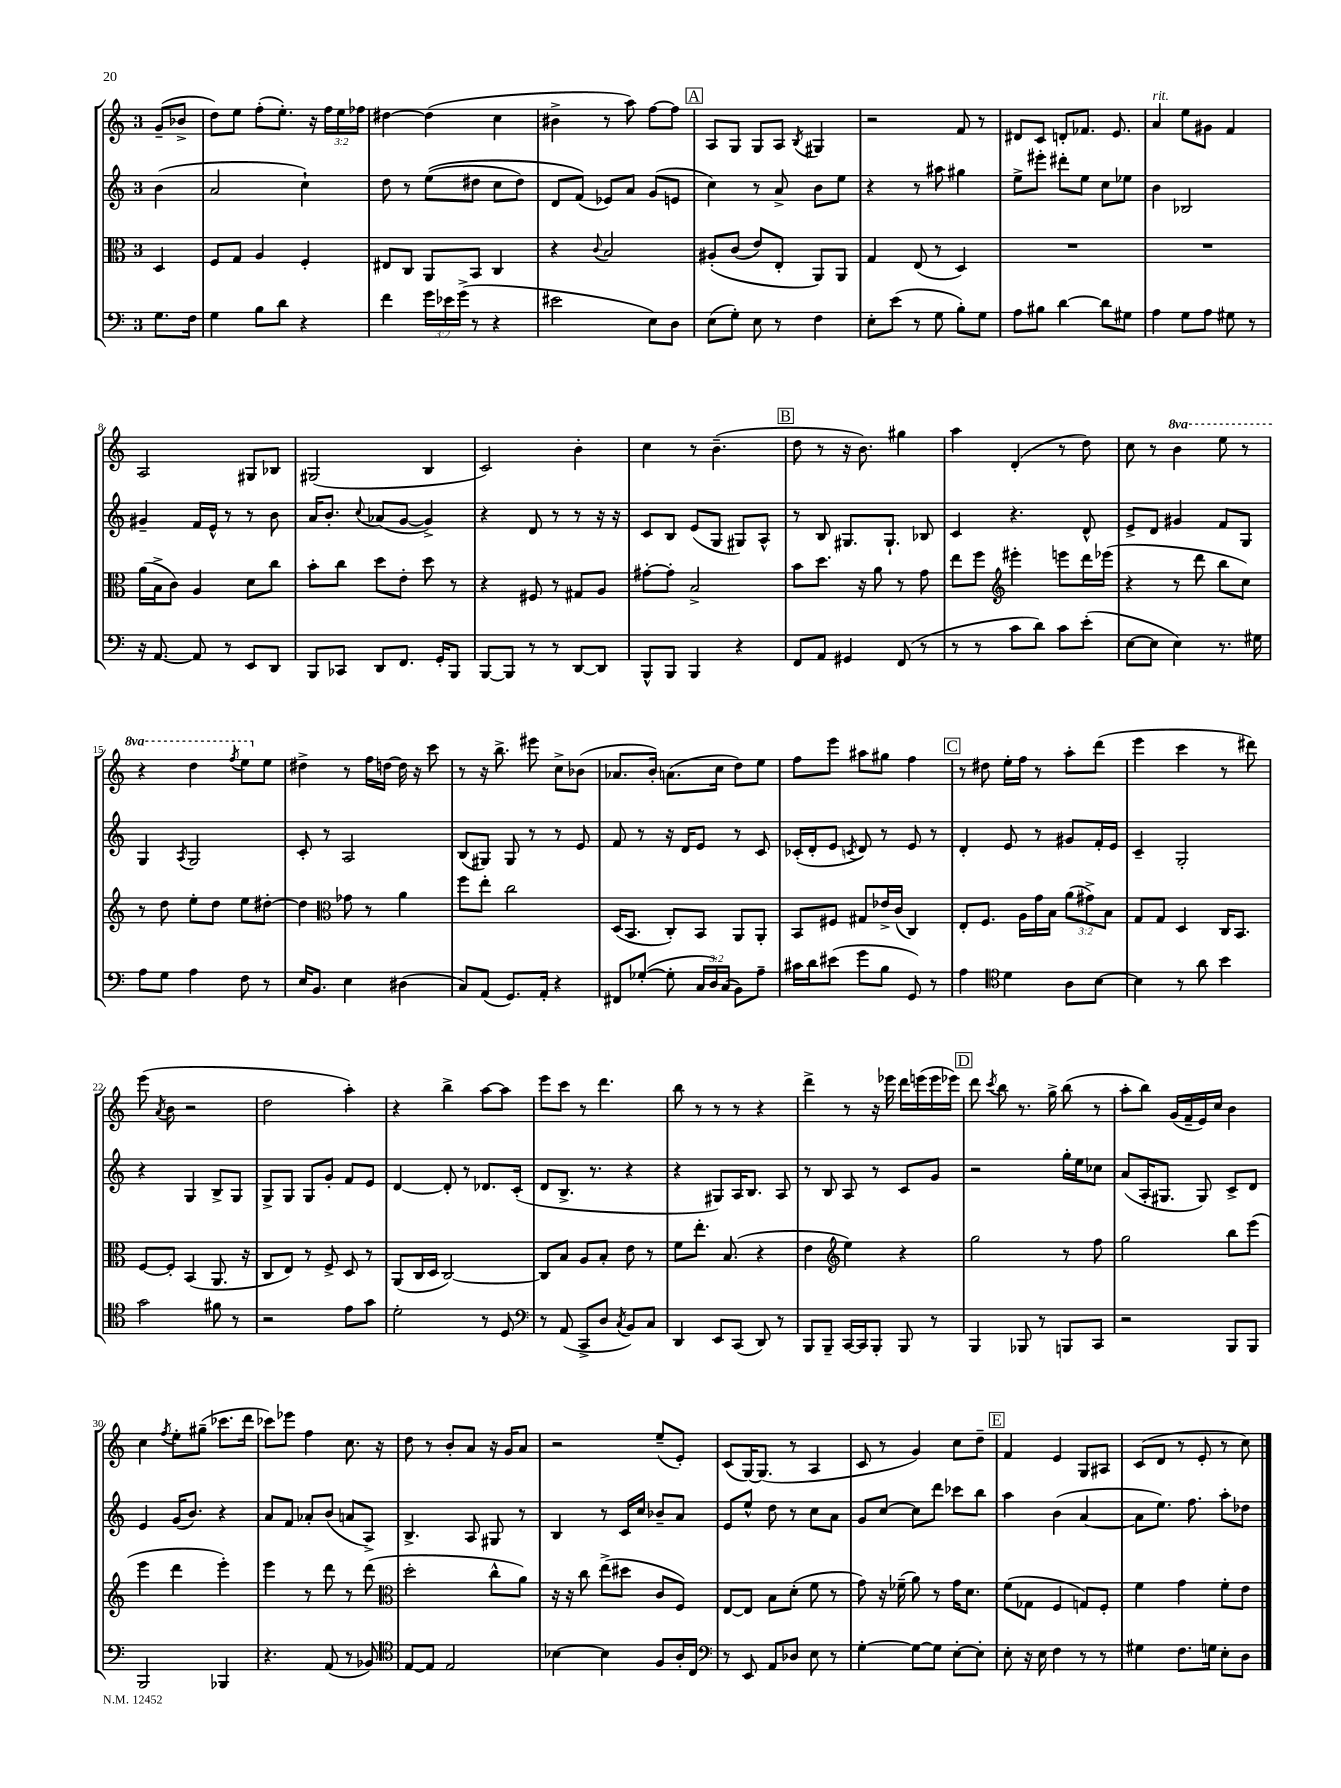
<<
\new StaffGroup <<
\new Staff = "s0" {
    \clef treble \key c \major \once \override Staff.TimeSignature.style = #'single-digit \time 3/4 \override Staff.TupletNumber.text = #tuplet-number::calc-fraction-text \set Staff.ottavationMarkups = #ottavation-simple-ordinals \partial 4
    \autoBeamOff g'8[--( bes'8]-> |
    d''8[) e''8] f''8[-.( e''8.]-.) r16 \tuplet 3/2 { f''16[ e''16 fes''16] } |
    dis''4~ dis''4( c''4 |
    bis'4-> r8 a''8) f''8[~ f''8] |
    \mark \markup { \box "A" } a8[ g8] g8[ a8] \acciaccatura { b8 } gis4 |
    r2 f'8 r8 |
    dis'8[ c'8] d'8[-. fes'8.] e'8. |
    a'4^\markup { \italic "rit." } e''8[ gis'8] f'4 |
    a2 gis8[ bes8] |
    gis2( b4 |
    c'2) b'4-. |
    c''4 r8 b'4.--( |
    \mark \markup { \box "B" } d''8 r8 r16 b'8.) gis''4 |
    a''4 d'4-.( r8 d''8) |
    c''8 r8 \ottava #1 b''4 e'''8 r8 |
    r4 d'''4 \acciaccatura { f'''8 } e'''8[ \ottava #0 e''8] |
    dis''4-> r8 f''16[ d''16]~ d''16 r16 c'''8 |
    r8 r16 b''8.-> eis'''8 c''8[-> bes'8]( |
    aes'8.[ b'16]-.) a'8.[( c''16] d''8[) e''8] |
    f''8[ e'''8] ais''8[ gis''8] f''4 |
    \mark \markup { \box "C" } r8 dis''8 e''16[-. f''16] r8 a''8[-. d'''8]( |
    e'''4 c'''4 r8 dis'''8) |
    e'''8( \acciaccatura { a'8 } b'8 r2 |
    d''2 a''4-.) |
    r4 b''4-> a''8[~ a''8] |
    e'''8[ c'''8] r8 d'''4. |
    b''8 r8 r8 r8 r4 |
    d'''4-> r8 r16 ees'''16 d'''16[ e'''16( e'''16 ees'''16]) |
    \mark \markup { \box "D" } d'''8 \acciaccatura { c'''8 } b''8 r8. g''16-> b''8( r8 |
    a''8[-. b''8]) g'16[( f'16-- e'16) c''16] b'4 |
    c''4 \acciaccatura { f''8 } e''8[-. gis''8]--( ces'''8.[ d'''16] |
    ces'''8[) ees'''8] f''4 c''8. r16 |
    d''8 r8 b'8[-. a'8] r16 g'16[ a'8] |
    r2 e''8[--( e'8]-.) |
    c'8[( g16~) g8.]( r8 a4 |
    c'8 r8 g'4) c''8[ d''8]-- |
    \mark \markup { \box "E" } f'4 e'4 g8[ ais8] |
    c'8[( d'8] r8 e'8-. r8 c''8) \bar "|." |
}
\new Staff = "s1" {
    \clef treble \key c \major \once \override Staff.TimeSignature.style = #'single-digit \time 3/4 \partial 4
    \autoBeamOff b'4( |
    a'2 c''4-!) |
    d''8 r8 e''8[(\( dis''8] c''8[ dis''8]) |
    d'8[ f'8](\) ees'8[) a'8] g'8[( e'8] |
    \mark \markup { \box "A" } c''4) r8 a'8-> b'8[ e''8] |
    r4 r8 ais''8 gis''4 |
    e''8[-> eis'''8]-. dis'''8[-. e''8] c''8[ ees''8] |
    b'4 bes2 |
    gis'4-- f'16[ e'16]-^ r8 r8 b'8 |
    a'16[ b'8.]-. \appoggiatura { c''8 } aes'8[( g'8]~ g'4->) |
    r4 d'8 r8 r8 r16 r16 |
    c'8[ b8] e'8[( g8] gis8[) a8]-^ |
    \mark \markup { \box "B" } r8 b8 gis8.[ gis8.]-! bes8 |
    c'4 r4. d'8-^ |
    e'8[-> d'8] gis'4 f'8[ g8] |
    g4 \acciaccatura { a8 } g2 |
    c'8-. r8 a2 |
    b8[( gis8]) gis8 r8 r8 e'8 |
    f'8 r8 r16 d'16[ e'8] r8 c'8 |
    ces'16[-.( d'16-. e'8] \acciaccatura { c'8 } d'8) r8 e'8 r8 |
    \mark \markup { \box "C" } d'4-. e'8 r8 gis'8[ f'16-. e'16] |
    c'4-- g2-. |
    r4 g4 b8[-> g8] |
    g8[-> g8] g8[ g'8]-. f'8[ e'8] |
    d'4~ d'8-. r8 des'8.[ c'16]-.( |
    d'8[ b8.]-> r8. r4 |
    r4 gis8[) a16 b8.] a8 |
    r8 b8 a8 r8 c'8[ g'8] |
    \mark \markup { \box "D" } r2 g''16[-. e''16 ces''8] |
    a'8[( a16-. gis8.] gis8) c'8[-> d'8] |
    e'4 g'16[( b'8.]) r4 |
    a'8[ f'8] aes'8[-. b'8]( a'8[ a8]->) |
    b4.-> a8 gis8 r8 |
    b4 r8 c'16[ c''16] bes'8[-- a'8] |
    e'8[ e''8]-^ d''8 r8 c''8[ a'8] |
    g'8[ c''8]~ c''8[ d'''8] ces'''8[ b''8] |
    \mark \markup { \box "E" } a''4 b'4( a'4~ |
    a'8[ e''8.]) f''8. a''8[-. des''8] \bar "|." |
}
\new Staff = "s2" {
    \clef alto \key c \major \once \override Staff.TimeSignature.style = #'single-digit \time 3/4 \override Staff.TupletNumber.text = #tuplet-number::calc-fraction-text \partial 4
    \autoBeamOff d4 |
    f8[ g8] a4 f4-. |
    eis8[ c8] a,8[ b,8] c4 |
    r4 \appoggiatura { c'8 } b2 |
    \mark \markup { \box "A" } ais8[-.\( c'8]( e'8[) e8]-. a,8[\) a,8] |
    g4 e8( r8 d4) |
    R2. |
    R2. |
    a'16[( b16-> c'8]) a4 d'8[ c''8] |
    b'8[-. c''8] d''8[ e'8]-. d''8 r8 |
    r4 fis8 r8 gis8[ a8] |
    gis'8[~-. gis'8]-. b2-> |
    \mark \markup { \box "B" } b'8[ d''8.] r16 a'8 r8 g'8 |
    e''8[ f''8] \clef treble eis'''4-. e'''8[ d'''16 ees'''16]( |
    r4 r8 d'''8 b''8[ c''8]) |
    r8 d''8 e''8[-. d''8] e''8[ dis''8]~-. |
    dis''4 \clef alto ges'8 r8 a'4 |
    f''8[ e''8]-. c''2 |
    d16[( b,8.] c8[-.) b,8] a,8[ a,8]-. |
    b,8[ fis8] gis8[ ees'16-> c'16]( c4) |
    \mark \markup { \box "C" } e8[-. f8.] a16[ g'16 b16] \tuplet 3/2 { a'8[( gis'8->) b8] } |
    g8[ g8] d4 c16[ b,8.] |
    f8[~ f8]-. b,4( a,8. r16 |
    c8[ e8]) r8 f8-> d8 r8 |
    a,8[( c16 d16] c2~) |
    c8[ b8] a8[ b8]-. e'8 r8 |
    f'8[ e''8.]-. b8.( r4 |
    e'4 \clef treble e''4) r4 |
    \mark \markup { \box "D" } g''2 r8 f''8 |
    g''2 b''8[ e'''8]( |
    e'''4 d'''4 e'''4-.) |
    e'''4 r8 d'''8 r8 d'''8( |
    \clef alto d''2-. c''8[-^ a'8]) |
    r16 r16 c''8 e''8[->( dis''8] c'8[ f8]) |
    e8[~ e8] b8[ d'8]-.( f'8 r8 |
    g'8) r16 fes'16--( a'8) r8 g'16[ d'8.] |
    \mark \markup { \box "E" } f'8[( ges8] f4 g8[) f8]-. |
    f'4 g'4 f'8[-. e'8] \bar "|." |
}
\new Staff = "s3" {
    \clef bass \key c \major \once \override Staff.TimeSignature.style = #'single-digit \time 3/4 \override Staff.TupletNumber.text = #tuplet-number::calc-fraction-text \partial 4
    \autoBeamOff g8.[ f16] |
    g4 b8[ d'8] r4 |
    f'4 \tuplet 3/2 { g'16[ ees'16 g'16]->( } r8 r4 |
    eis'2 e8[) d8] |
    \mark \markup { \box "A" } e8[( g8]-.) e8 r8 f4 |
    e8[-. e'8]( r8 g8 b8[-.) g8] |
    a8[ bis8] d'4~ d'8[ gis8] |
    a4 g8[ a8] gis8 r8 |
    r16 a,8.~ a,8 r8 e,8[ d,8] |
    b,,8[ ces,8] d,8[ f,8.] g,16[-. b,,8] |
    b,,8[~ b,,8] r8 r8 d,8[~ d,8] |
    b,,8[-^ b,,8] b,,4 r4 |
    \mark \markup { \box "B" } f,8[ a,8] gis,4 f,8( r8 |
    r8 r8 c'8[ d'8]) c'8[ e'8]-.( |
    e8[~ e8] e4) r8. gis16 |
    a8[ g8] a4 f8 r8 |
    e16[ b,8.] e4 dis4( |
    c8[) a,8]( g,8.[) a,16]-. r4 |
    fis,8[ ges8]~-.( ges8-. \tuplet 3/2 { c16[ d16) c16]( } b,8[) a8]-- |
    cis'16[ d'16 eis'8]( g'8[ b8] g,8) r8 |
    \mark \markup { \box "C" } a4 \clef tenor d'4 a8[ b8]~ |
    b4 r8 a'8 b'4 |
    g'2 fis'8 r8 |
    r2 e'8[ g'8] |
    d'2-. r8 d8 |
    \clef bass r8 a,8( c,8[-> d8] \acciaccatura { c8 } b,8[) c8] |
    d,4 e,8[ c,8]( d,8) r8 |
    b,,8[ b,,8]-- c,16[~ c,16 b,,8]-. b,,8 r8 |
    \mark \markup { \box "D" } b,,4 bes,,8 r8 b,,8[ c,8] |
    r2 b,,8[ b,,8] |
    b,,2 bes,,4 |
    r4. a,8( r8 bes,8) |
    \clef tenor e8[~ e8] e2 |
    bes4~ bes4 f8[ a16-. c16] |
    \clef bass r8 e,8 a,8[ des8] e8 r8 |
    g4~-. g8[~ g8] e8[~-. e8]-. |
    \mark \markup { \box "E" } e8-. r16 e16 f4 r8 r8 |
    gis4 f8.[ g16] e8[-. d8] \bar "|." |
}
>>
>>
